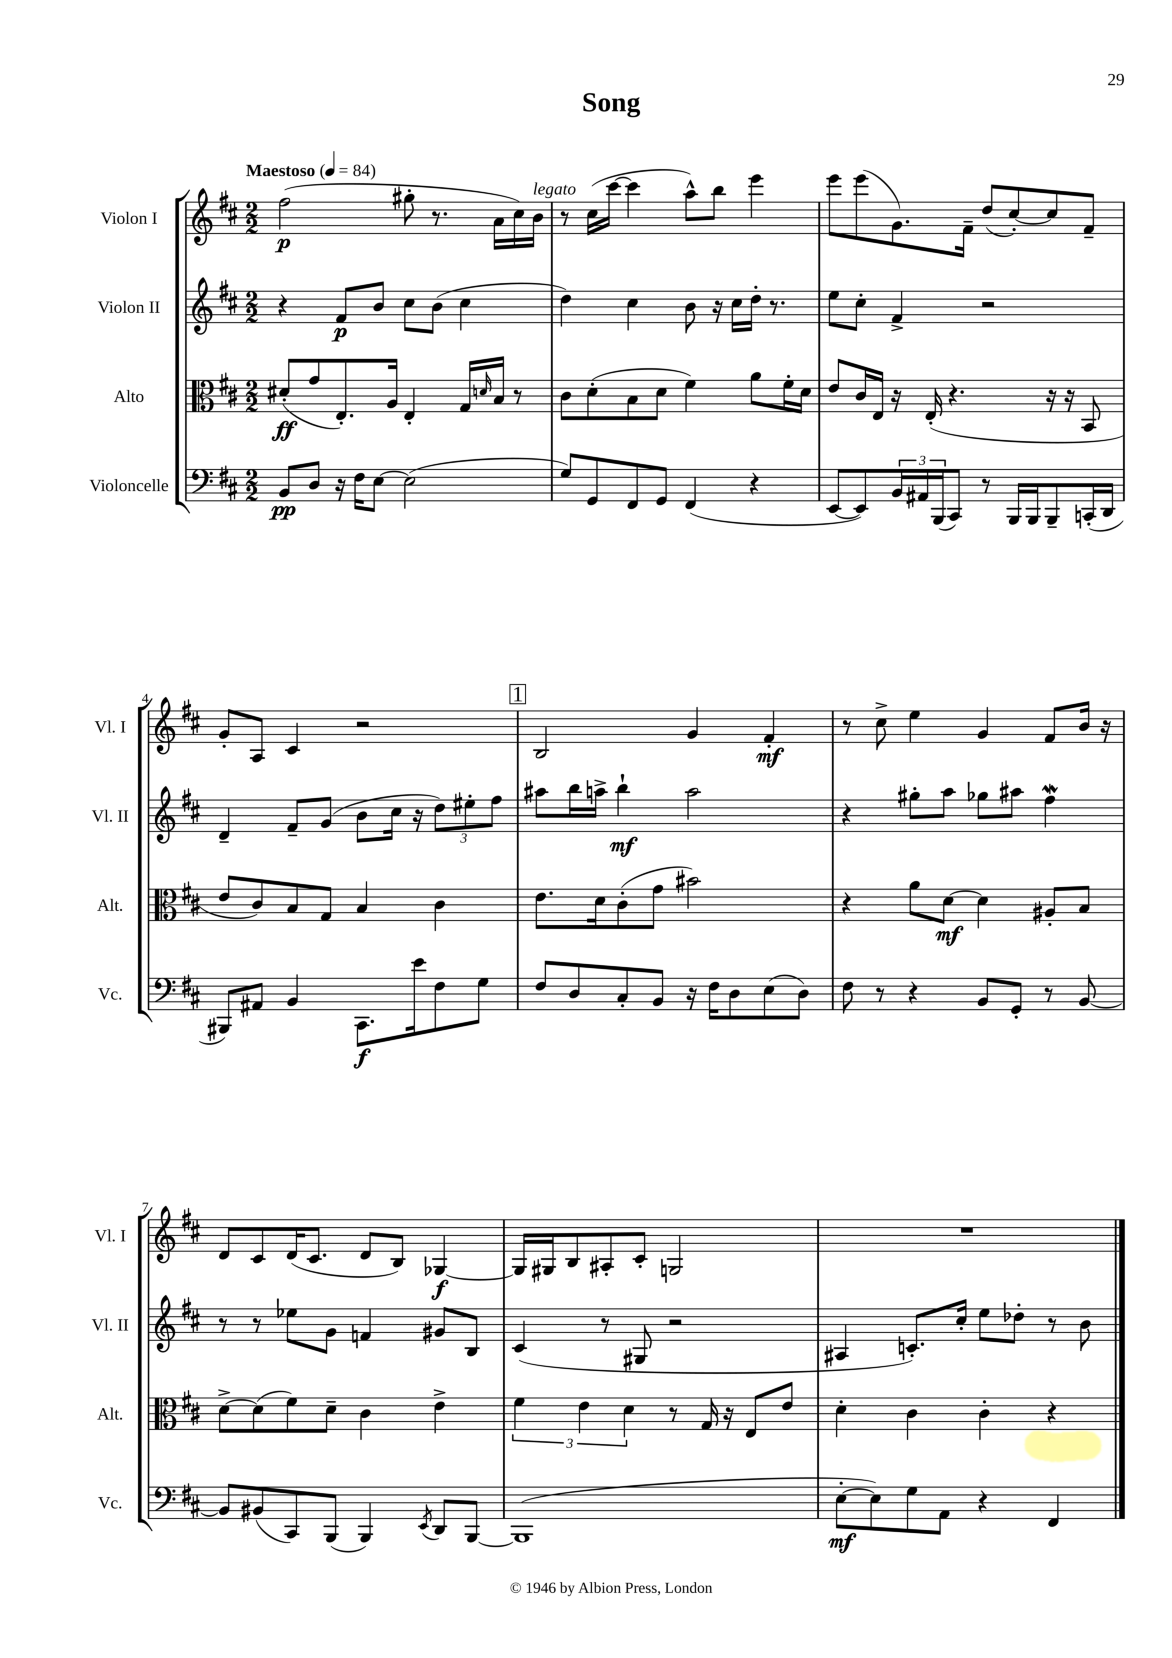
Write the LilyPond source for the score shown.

\header { title = "Song" }
<<
\new StaffGroup <<
\new Staff = "s0" \with { instrumentName = "Violon I" shortInstrumentName = "Vl. I" } {
    \clef treble \key d \major \numericTimeSignature \time 2/2 \tempo "Maestoso" 4 = 84
    fis''2\p( gis''8-. r8. a'16 cis''16) b'16^\markup { \italic "legato" } |
    r8 cis''16( cis'''16~ cis'''4 a''8-^) b''8 e'''4 |
    e'''8 e'''8( g'8.) fis'16-- d''8( cis''8~-.) cis''8 fis'8-- |
    g'8-. a8 cis'4 r2 |
    \mark \markup { \box "1" } b2 g'4 fis'4-.\mf |
    r8 cis''8-> e''4 g'4 fis'8 b'16 r16 |
    d'8 cis'8 d'16( cis'8. d'8 b8) ges4~\f |
    ges16 gis16 b8 ais8-. cis'8-. g2 |
    R1 \bar "|." |
}
\new Staff = "s1" \with { instrumentName = "Violon II" shortInstrumentName = "Vl. II" } {
    \clef treble \key d \major \numericTimeSignature \time 2/2
    r4 fis'8\p b'8 cis''8 b'8( cis''4 |
    d''4) cis''4 b'8 r16 cis''16 d''16-. r8. |
    e''8 cis''8-. fis'4-> r2 |
    d'4-- fis'8-- g'8( b'8 cis''16 r16 \tuplet 3/2 { d''8) eis''8-. fis''8 } |
    \mark \markup { \box "1" } ais''8 b''16 a''16-> b''4-!\mf a''2 |
    r4 gis''8-. a''8 ges''8 ais''8 fis''4\mordent |
    r8 r8 ees''8 g'8 f'4 gis'8 b8 |
    cis'4( r8 gis8 r2 |
    ais4 c'8.-.) cis''16-. e''8 des''8-. r8 b'8 \bar "|." |
}
\new Staff = "s2" \with { instrumentName = "Alto" shortInstrumentName = "Alt." } {
    \clef alto \key d \major \numericTimeSignature \time 2/2
    dis'8-.\ff( g'8 e8.-.) a16 e4-. g16 \grace { d'16 } b16 r8 |
    cis'8 d'8-.( b8 d'8 fis'4) a'8 fis'16-. d'16 |
    e'8 cis'16 e16 r16 e16-.( r4. r16 r16 b,8 |
    e'8 cis'8) b8 g8 b4 cis'4 |
    \mark \markup { \box "1" } e'8. d'16 cis'8-.( g'8 bis'2) |
    r4 a'8 d'8~\mf d'4 ais8-. b8 |
    d'8~-> d'8( fis'8) d'8-- cis'4 e'4-> |
    \tuplet 3/2 { fis'4 e'4 d'4 } r8 g16 r16 e8 e'8 |
    d'4-. cis'4 cis'4-. r4 \bar "|." |
}
\new Staff = "s3" \with { instrumentName = "Violoncelle" shortInstrumentName = "Vc." } {
    \clef bass \key d \major \numericTimeSignature \time 2/2
    b,8\pp d8 r16 fis16 e8~ e2( |
    g8) g,8 fis,8 g,8 fis,4( r4 |
    e,8~ e,8) \tuplet 3/2 { b,16 ais,16 b,,16( } cis,8) r8 b,,16 b,,16 b,,8-- c,16-.( d,16 |
    bis,,8) ais,8 b,4 cis,8.\f e'16 fis8 g8 |
    \mark \markup { \box "1" } fis8 d8 cis8-. b,8 r16 fis16 d8 e8( d8) |
    fis8 r8 r4 b,8 g,8-. r8 b,8~ |
    b,8 bis,8( cis,8) b,,8( b,,4) \acciaccatura { e,8 } d,8 b,,8~ |
    b,,1( |
    e8~-.\mf e8) g8 a,8 r4 fis,4 \bar "|." |
}
>>
>>
